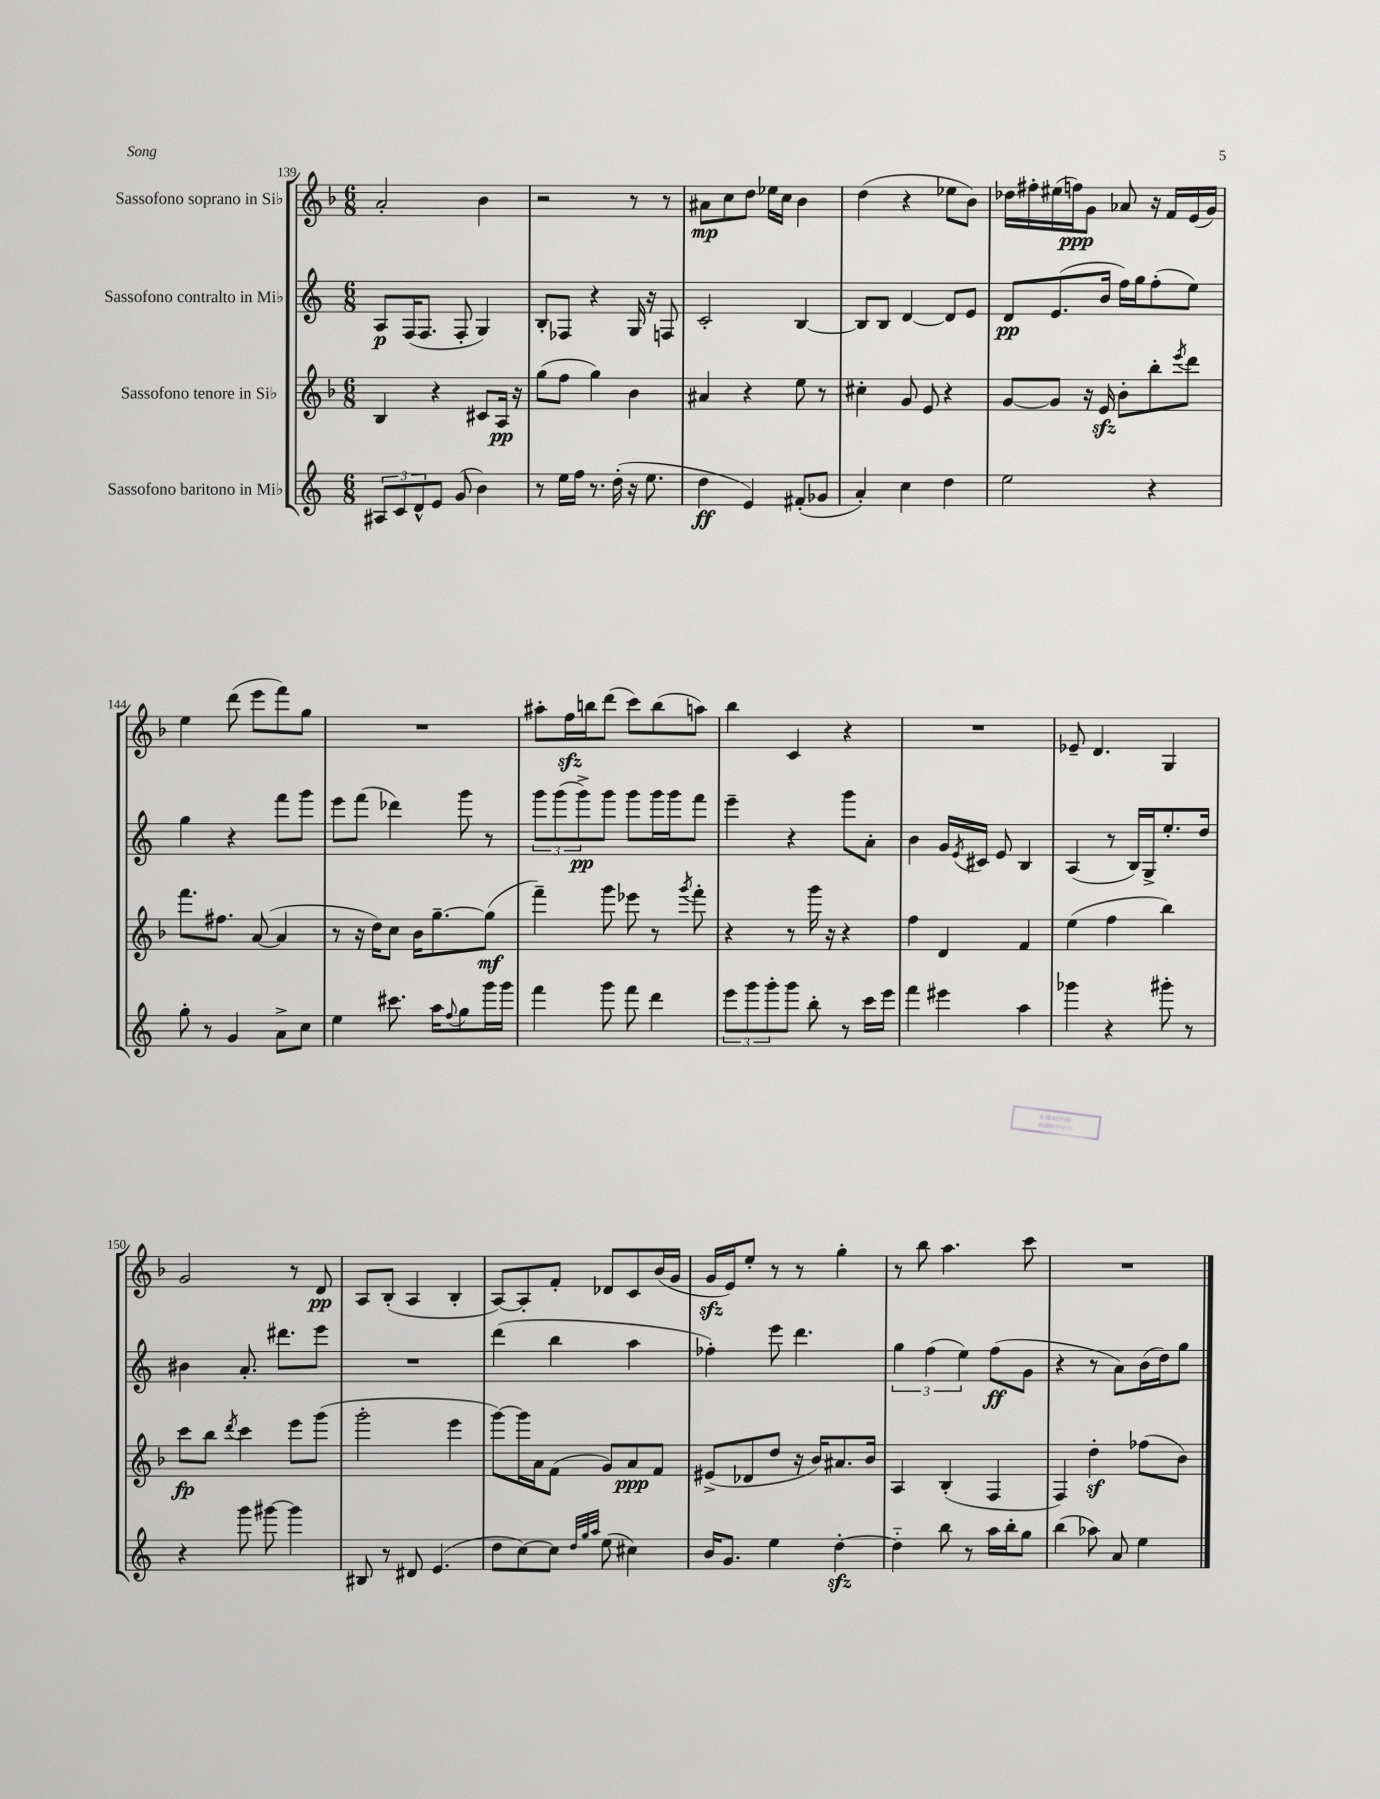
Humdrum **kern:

**kern	**kern	**kern	**kern
*staff4	*staff3	*staff2	*staff1
*clefG2	*clefG2	*clefG2	*clefG2
*k[]	*k[b-]	*k[]	*k[b-]
*M6/8	*M6/8	*M6/8	*M6/8
12A#	4B-	8A	2a'
12c	.	.	.
.	.	(16F	.
12d^^	.	.	.
.	.	8.F	.
8e	4r	.	.
(8g	.	8F'	.
4b)	8c#	4G)	4b-
.	16A	.	.
.	16r	.	.
=	=	=	=
8r	(8gg	8B'	2r
16ee	8ff	8F-	.
16ff	.	.	.
8.r	4gg)	4r	.
(16dd'	.	.	.
16r	4b-	16G	8r
8.ee	.	16r	.
.	.	8F	8r
=	=	=	=
4dd	4a#	2c'	8a#
.	.	.	8cc
4e)	4r	.	8dd
.	.	.	16ee-
.	.	.	16cc
(8f#'	8ee	[4B	4b-
8g-	8r	.	.
=	=	=	=
4a')	4cc#'	8B]	(4dd
.	.	8B	.
4cc	8g	[4d	4r
.	8e	.	.
4dd	4r	8d]	8ee-
.	.	8e	8b-)
=	=	=	=
2ee	[8g	8d	16dd-
.	.	.	16ff#'
.	8g]	(8.e	(16ee#
.	.	.	16ff)
.	16r	.	8g
.	16e	16b	.
.	8b-'	16ff)	8a-
.	.	16gg	.
4r	8bb-'	(8ff'	16r
.	.	.	16f
.	8qeee	.	.
.	8ddd	8ee)	(16e
.	.	.	16g)
=	=	=	=
8gg'	8.fff	4gg	4ee
8r	.	.	.
.	8.ff#	.	.
4g	.	4r	(8ddd
.	([8a	.	8eee
8a^	4a]	8fff	8fff)
8cc	.	8ggg	8gg
=	=	=	=
4ee	8r	8eee	2.r
.	16r	(8fff	.
.	16dd)	.	.
8.ccc#	8cc	4ddd-)	.
.	16b-	.	.
16aa	[8.gg~	.	.
8qqff	.	.	.
8gg	.	8ggg	.
16ggg	(8gg]	8r	.
16ggg	.	.	.
=	=	=	=
4fff	4fff~)	12ggg	8aa#'
.	.	(12ggg	.
.	.	.	16ff
.	.	12ggg^)	.
.	.	.	16bb
8ggg	8ggg	8ggg	(8ddd
8fff	8eee-	8ggg	8ccc)
4ddd	8r	16ggg	(8bb
.	.	16ggg	.
.	8qggg	.	.
.	8fff'	8fff	8aa)
=	=	=	=
12eee	4r	4eee~	4bb-
12ggg	.	.	.
12ggg'	.	.	.
8ggg	8r	4r	4c
8bb'	16ggg	.	.
.	16r	.	.
8r	4r	8ggg	4r
16ccc	.	8a'	.
16eee	.	.	.
=	=	=	=
4fff	4ff	4b	2.r
4eee#	4d	16g	.
.	.	8qe	.
.	.	16c#	.
.	.	8e	.
4aa	4f	4B	.
=	=	=	=
4ggg-	(4ee	(4A	8e-~
.	.	.	4.d
4r	4ff	8r	.
.	.	16B)	.
.	.	16G^	.
8ggg#'	4bb-)	8.ee'	4G
8r	.	.	.
.	.	16dd	.
=	=	=	=
4r	8ccc	4b#	2g
.	8bb-	.	.
.	8qddd	.	.
8ggg	4ccc	8.a'	.
[8ggg#	.	.	.
.	.	8.ddd#	.
4ggg#]	8eee	.	8r
.	(8ggg	8eee	8d
=	=	=	=
8B#	2ggg'	2.r	8A
8r	.	.	(8B-'
8d#	.	.	4A
(4.e	.	.	.
.	4eee	.	4B-'
=	=	=	=
8dd	[8ggg)	(4ddd	[8A)
[8cc)	16ggg]	.	8A']
.	16a	.	.
8cc]	(8f	4bb	8f'
32qqdd	.	.	.
32qqgg	.	.	.
32qqaa	.	.	.
(8ee	8g)	.	8d-
4cc#)	8a	4aa	8c
.	8f	.	(16b-
.	.	.	16g
=	=	=	=
16b	(8e#^	4ff-')	16g
8.g	.	.	16e)
.	8d-	.	8ee'
4ee	8dd	8eee	8r
.	16r	4.ddd	8r
.	16b-)	.	.
[4dd'	8.a#	.	4gg'
.	16b-	.	.
=	=	=	=
4dd'~]	4A	6gg	8r
.	.	.	8bb-
.	.	(6ff	.
8bb	(4B-'	.	4.aa
.	.	6ee)	.
8r	.	.	.
16aa	4F	(8ff	.
16bb'	.	.	.
8gg	.	8g	8ccc
=	=	=	=
(4bb	4F)	4r	2.r
8aa-)	4dd'	8r	.
8a	.	8a)	.
4ee	(8ff-	(16b	.
.	.	16dd)	.
.	8b-)	8gg	.
==	==	==	==
*-	*-	*-	*-
